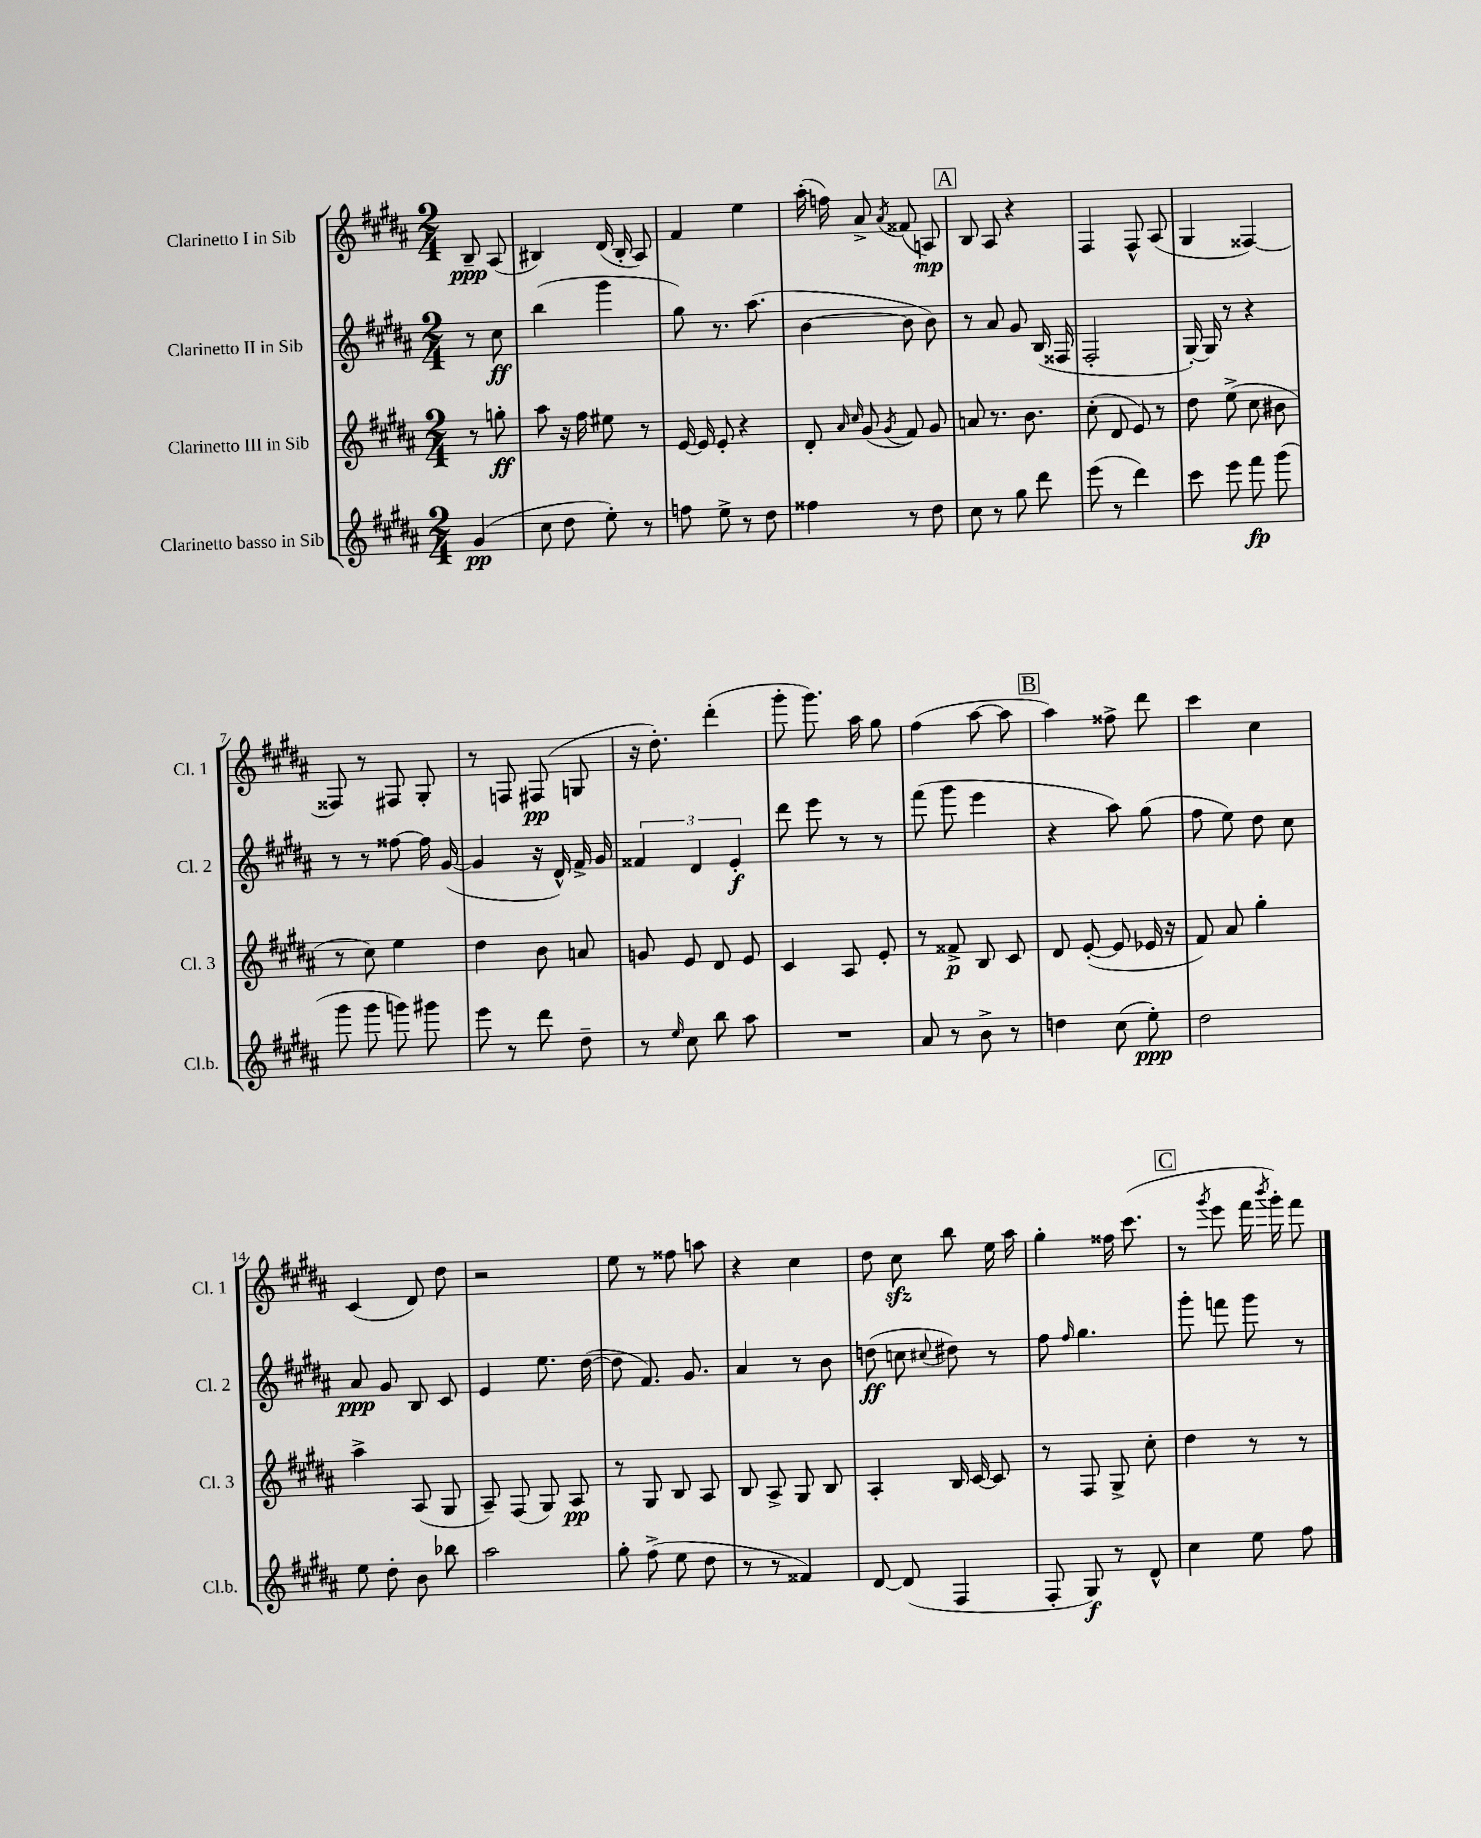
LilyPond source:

<<
\new StaffGroup <<
\new Staff = "s0" \with { instrumentName = "Clarinetto I in Sib" shortInstrumentName = "Cl. 1" } {
    \clef treble \key b \major \numericTimeSignature \time 2/4 \partial 4
    \autoBeamOff b8--\ppp ais8( |
    bis4) dis'16( bis16-. ais8) |
    fis'4 e''4 |
    ais''16-.( f''16) ais'8-> \acciaccatura { ais'8 } fisis'8( a8\mp) |
    \mark \markup { \box "A" } b8 ais8 r4 |
    fis4 fis8-^ ais8( |
    gis4 fisis4~) |
    fisis8 r8 fis8 gis8-. |
    r8 f8 fis8\pp( g8 |
    r16 dis''8.-.) dis'''4-.( |
    gis'''8-. gis'''8.) ais''16 gis''8 |
    fis''4( ais''8~ ais''8 |
    \mark \markup { \box "B" } ais''4) fisis''8-> dis'''8 |
    cis'''4 cis''4 |
    cis'4( dis'8) dis''8 |
    r2 |
    e''8 r8 fisis''8 a''8 |
    r4 cis''4 |
    dis''8 cis''8\sfz b''8 e''16 ais''16 |
    gis''4-. fisis''16 cis'''8.( |
    \mark \markup { \box "C" } r8 \acciaccatura { gis'''8 } e'''8 fis'''16 \acciaccatura { b'''8 } gis'''16-.) fis'''8 \bar "|." |
}
\new Staff = "s1" \with { instrumentName = "Clarinetto II in Sib" shortInstrumentName = "Cl. 2" } {
    \clef treble \key b \major \numericTimeSignature \time 2/4 \partial 4
    \autoBeamOff r8 cis''8\ff |
    b''4( gis'''4 |
    gis''8) r8. ais''8.( |
    b'4~ b'8 b'8) |
    \mark \markup { \box "A" } r8 ais'8 gis'8 b16( fisis16 |
    fis2-. |
    gis16~-.) gis16 r8 r4 |
    r8 r8 fisis''8~ fisis''16 gis'16~( |
    gis'4 r16 dis'16-^) fis'16-> gis'16 |
    \tuplet 3/2 { fisis'4 dis'4 e'4-.\f } |
    dis'''8 e'''8 r8 r8 |
    fis'''8( gis'''8 e'''4 |
    \mark \markup { \box "B" } r4 ais''8) gis''8( |
    fis''8 e''8) dis''8 cis''8 |
    ais'8\ppp gis'8 b8 cis'8 |
    e'4 e''8. dis''16~( |
    dis''8 fis'8.) gis'8. |
    ais'4 r8 b'8 |
    d''8\ff( c''8 \appoggiatura { cis''8 } dis''8) r8 |
    fis''8 \grace { fis''16 } gis''4. |
    \mark \markup { \box "C" } gis'''8-. f'''8 gis'''8 r8 \bar "|." |
}
\new Staff = "s2" \with { instrumentName = "Clarinetto III in Sib" shortInstrumentName = "Cl. 3" } {
    \clef treble \key b \major \numericTimeSignature \time 2/4 \partial 4
    \autoBeamOff r8 g''8-.\ff |
    ais''8 r16 fis''16 eis''8 r8 |
    e'16~ e'16 e'8-. r4 |
    dis'8-. \grace { ais'16 cis''16 } gis'8( \acciaccatura { gis'8 } fis'8) gis'8 |
    \mark \markup { \box "A" } a'8 r8. b'8. |
    cis''8-.( dis'8 e'8) r8 |
    dis''8 e''8->( cis''8 bis'8 |
    r8 cis''8) e''4 |
    dis''4 b'8 a'8 |
    g'8 e'8 dis'8 e'8 |
    cis'4 ais8 e'8-. |
    r8 fisis'8->\p b8 cis'8 |
    \mark \markup { \box "B" } dis'8 e'8~-.( e'8 ees'16 r16 |
    fis'8) ais'8 gis''4-. |
    ais''4-> ais8( gis8 |
    ais8--) fis8( gis8) ais8\pp |
    r8 gis8 b8 ais8 |
    b8 ais8-> gis8 b8 |
    ais4-. b16 cis'16~ cis'8 |
    r8 fis8 gis8-> cis''8-. |
    \mark \markup { \box "C" } dis''4 r8 r8 \bar "|." |
}
\new Staff = "s3" \with { instrumentName = "Clarinetto basso in Sib" shortInstrumentName = "Cl.b." } {
    \clef treble \key b \major \numericTimeSignature \time 2/4 \partial 4
    \autoBeamOff gis'4\pp( |
    cis''8 dis''8 e''8-.) r8 |
    f''8 e''8-> r8 dis''8 |
    fisis''4 r8 dis''8 |
    \mark \markup { \box "A" } cis''8 r8 gis''8 dis'''8 |
    e'''8( r8 dis'''4) |
    cis'''8 e'''8 fis'''8\fp gis'''8( |
    gis'''8 gis'''8 g'''8) gis'''8 |
    e'''8 r8 dis'''8 dis''8-- |
    r8 \grace { e''16 } cis''8 b''8 ais''8 |
    R2 |
    ais'8 r8 b'8-> r8 |
    \mark \markup { \box "B" } d''4 cis''8( e''8-.\ppp) |
    dis''2 |
    e''8 dis''8-. b'8 bes''8 |
    ais''2 |
    gis''8-. fis''8->( e''8 dis''8 |
    r8 r8 fisis'4) |
    dis'8~ dis'8( fis4 |
    fis8-. gis8\f) r8 dis'8-^ |
    \mark \markup { \box "C" } cis''4 e''8 fis''8 \bar "|." |
}
>>
>>
